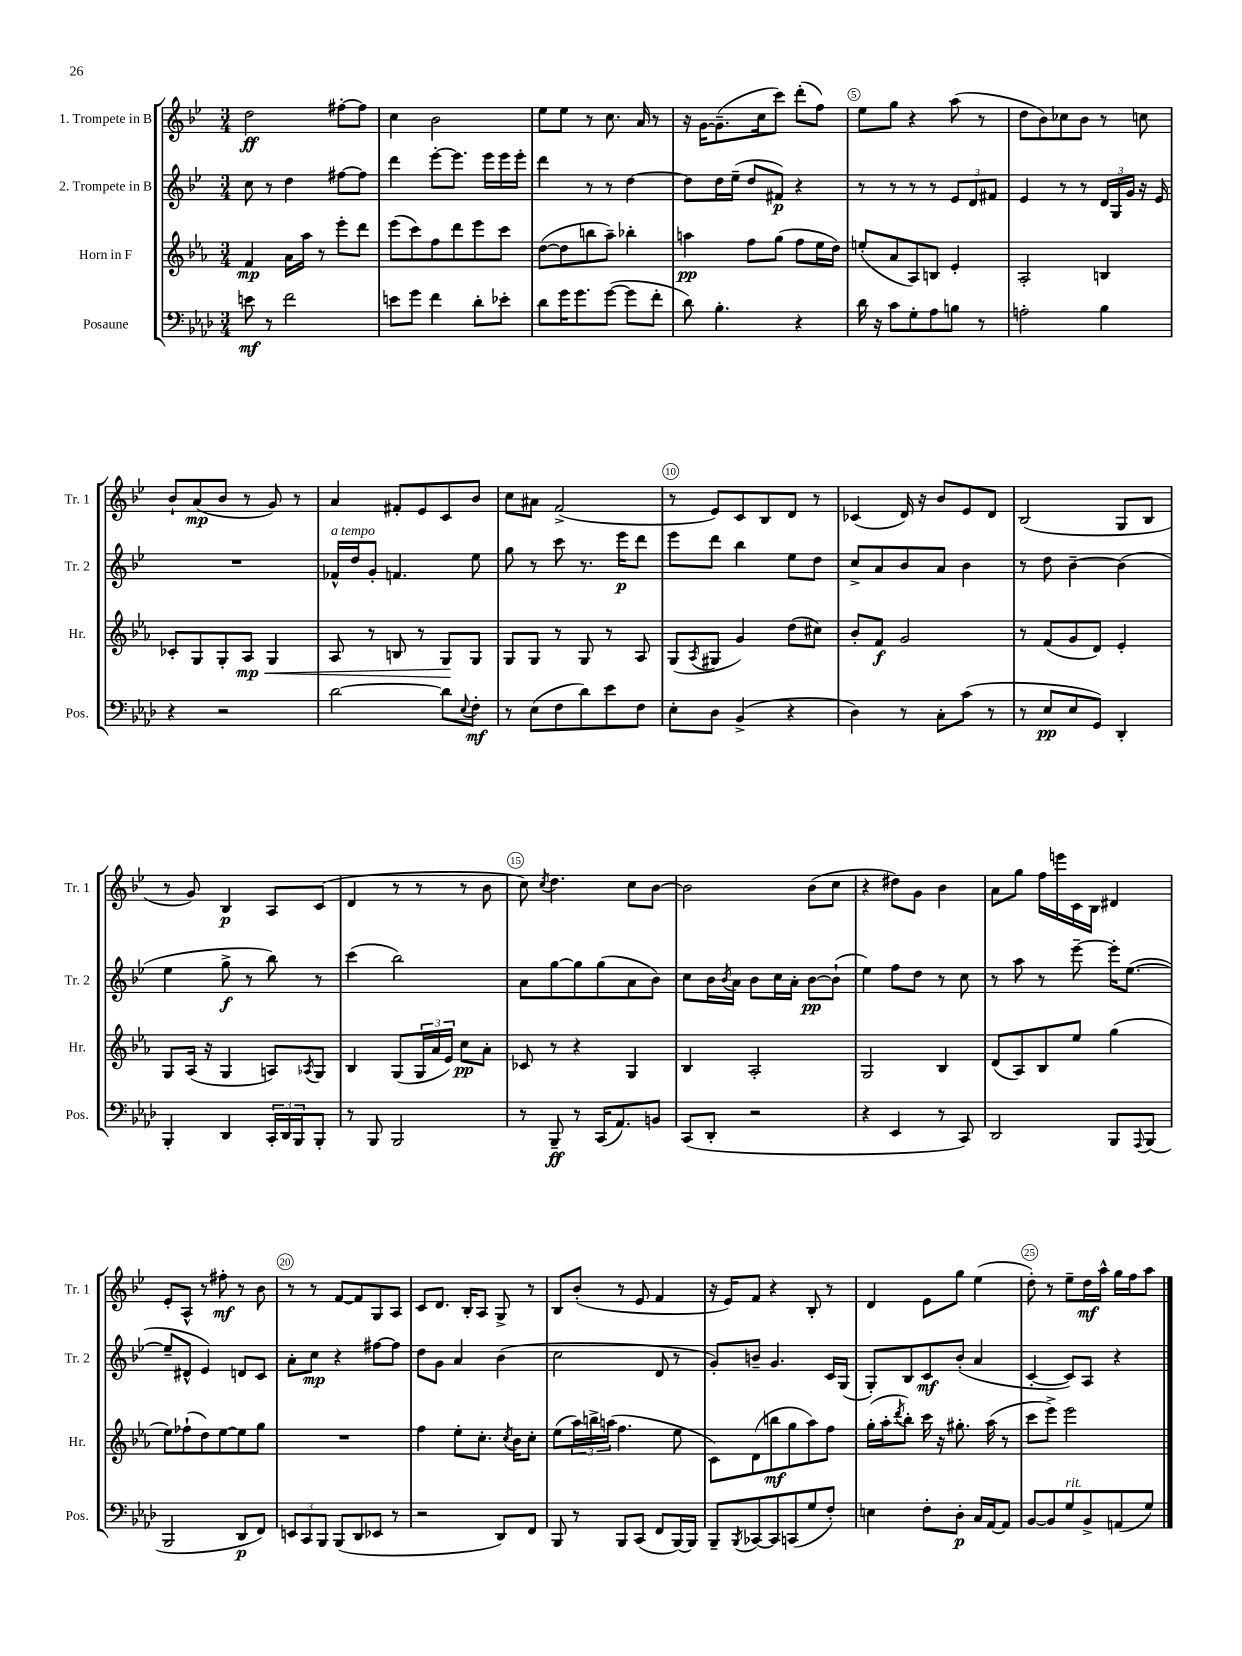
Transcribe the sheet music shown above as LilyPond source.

<<
\new StaffGroup <<
\new Staff = "s0" \with { instrumentName = "1. Trompete in B" shortInstrumentName = "Tr. 1" } {
    \clef treble \key bes \major \numericTimeSignature \time 3/4
    d''2\ff fis''8~-. fis''8 |
    c''4 bes'2 |
    ees''8 ees''8 r8 c''8. a'16 r8 |
    r16 g'16~ g'8.--( c''16 c'''8) d'''8-.( f''8) |
    ees''8 g''8 r4 a''8( r8 |
    d''8 bes'8) ces''8 bes'8 r8 c''8 |
    bes'8-! a'8\mp( bes'8 r8 g'8) r8 |
    a'4 fis'8-. ees'8 c'8 bes'8 |
    c''8 ais'8 f'2->( |
    r8 ees'8) c'8 bes8 d'8 r8 |
    ces'4( d'16) r16 bes'8 ees'8 d'8 |
    bes2( g8 bes8 |
    r8 g'8) bes4\p a8 c'8( |
    d'4 r8 r8 r8 bes'8 |
    c''8) \acciaccatura { c''8 } d''4. c''8 bes'8~ |
    bes'2 bes'8( c''8 |
    r4 dis''8) g'8 bes'4 |
    a'8 g''8 f''16 e'''16 c'16 bes16 dis'4 |
    ees'8-. a8-^ r8 fis''8-.\mf r8 bes'8 |
    r8 r8 f'8~ f'8 g8 a8 |
    c'8 d'8. bes16-. a8 g8-> r8 |
    bes8 bes'8-.( r8 ees'8 f'4 |
    r16 ees'16) f'8 r4 bes8-. r8 |
    d'4 ees'8 g''8 ees''4( |
    d''8-.) r8 ees''8-- d''16\mf a''16-^ g''16 f''16 a''8 \bar "|." |
}
\new Staff = "s1" \with { instrumentName = "2. Trompete in B" shortInstrumentName = "Tr. 2" } {
    \clef treble \key bes \major \numericTimeSignature \time 3/4
    c''8 r8 d''4 fis''8~ fis''8 |
    d'''4 ees'''8~-. ees'''8. ees'''16 ees'''16 ees'''16-. |
    d'''4 r8 r8 d''4~ |
    d''8 d''16 ees''16--( d''8 fis'8\p) r4 |
    r8 r8 r8 r8 \tuplet 3/2 { ees'8 d'8 fis'8 } |
    ees'4 r8 r8 \tuplet 3/2 { d'16 g16 g'16 } r16 ees'16 |
    R2. |
    fes'16-^^\markup { \italic "a tempo" } d''16 g'8-. f'4. ees''8 |
    g''8 r8 c'''8 r8. ees'''16\p d'''8 |
    ees'''8 d'''8 bes''4 ees''8 d''8 |
    c''8-> a'8 bes'8 a'8 bes'4 |
    r8 d''8 bes'4~-- bes'4( |
    ees''4 g''8->\f r8 bes''8) r8 |
    c'''4( bes''2) |
    a'8 g''8~ g''8 g''8( a'8 bes'8) |
    c''8 bes'16 \acciaccatura { bes'8 } a'16 bes'8 c''16 a'16-. bes'8~\pp bes'8-!( |
    ees''4) f''8 d''8 r8 c''8 |
    r8 a''8 r8 ees'''8~-- ees'''16-. ees''8.~( |
    ees''8-- dis'8-^ ees'4) d'8 c'8 |
    a'8-. c''8\mp r4 fis''8~ fis''8 |
    d''8 g'8 a'4 bes'4( |
    c''2 d'8 r8 |
    g'8-.) b'8-- g'4. c'16 g16( |
    g8-.) bes8 c'8\mf bes'8-.( a'4 |
    c'4~-. c'8) a8 r4 \bar "|." |
}
\new Staff = "s2" \with { instrumentName = "Horn in F" shortInstrumentName = "Hr." } {
    \clef treble \key ees \major \numericTimeSignature \time 3/4
    f'4\mp aes'16 aes''16 r8 ees'''8-. d'''8 |
    ees'''8( c'''8) f''8 d'''8 ees'''8 c'''8 |
    d''8~( d''8 b''8 aes''8--) bes''4-. |
    a''4\pp f''8 g''8( f''8 ees''16 d''16) |
    e''8-.( aes'8 aes8) b8 ees'4-. |
    aes2-. b4 |
    ces'8-. g8 g8-. aes8\mp\< g4 |
    aes8 r8 b8 r8 g8\! g8 |
    g8 g8 r8 g8 r8 aes8 |
    g8( \acciaccatura { aes8 } gis8 g'4) d''8( cis''8) |
    bes'8-. f'8\f g'2 |
    r8 f'8( g'8 d'8) ees'4-. |
    g8 aes16( r16 g4 a8) \acciaccatura { aes8 } g8 |
    bes4 g8( \tuplet 3/2 { g16 aes'16 ees'16) } c''8\pp aes'8-. |
    ces'8 r8 r4 g4 |
    bes4 aes2-. |
    g2 bes4 |
    d'8( aes8) bes8 ees''8 g''4( |
    ees''8) fes''8-!( d''8) ees''8~ ees''8 g''8 |
    R2. |
    f''4 ees''8-. c''8.-. \acciaccatura { c''8 } bes'16 c''8-. |
    ees''8( \tuplet 3/2 { aes''16) b''16-> a''16( } f''4. ees''8 |
    c'8) d'8( b''8\mf g''8 aes''8) f''8 |
    g''16-.( aes''16-. \acciaccatura { d'''8 } bes''8-.) c'''16 r16 gis''8.-. aes''16( r8 |
    c'''8 ees'''8->) ees'''2 \bar "|." |
}
\new Staff = "s3" \with { instrumentName = "Posaune" shortInstrumentName = "Pos." } {
    \clef bass \key aes \major \numericTimeSignature \time 3/4
    e'8\mf r8 f'2 |
    e'8 g'8 f'4 des'8-. ees'8-. |
    des'8 g'16 g'8. g'8~( g'8 f'8-. |
    des'8) bes4.-. r4 |
    des'16 r16 c'8 g8-. aes8 b8 r8 |
    a2-. bes4 |
    r4 r2 |
    des'2~ des'8 \appoggiatura { ees8 } f8-.\mf |
    r8 ees8( f8 des'8) ees'8 f8 |
    ees8-. des8 bes,4->( r4 |
    des4) r8 c8-. c'8( r8 |
    r8 ees8\pp ees8 g,8) des,4-. |
    bes,,4-. des,4 \tuplet 3/2 { c,16-. des,16 bes,,16 } bes,,8-. |
    r8 bes,,8 bes,,2 |
    r8 bes,,8--\ff r8 c,16( aes,8.) b,8 |
    c,8( des,8-. r2 |
    r4 ees,4 r8 c,8) |
    des,2 bes,,8 \appoggiatura { aes,,8 } bes,,8( |
    bes,,2 des,8\p f,8) |
    \tuplet 3/2 { e,8 c,8 bes,,8 } bes,,8( des,8 ees,8 r8 |
    r2 des,8) f,8 |
    bes,,8 r8 bes,,8 c,8( f,8 bes,,16~) bes,,16 |
    bes,,8-- \acciaccatura { bes,,8 } ces,8~ ces,8 c,8( g8 f8-.) |
    e4 f8-. des8-.\p c16 aes,16~ aes,8 |
    bes,8~ bes,8 g8^\markup { \italic "rit." } bes,8-> a,8( g8) \bar "|." |
}
>>
>>
\layout { \context { \Score \override BarNumber.break-visibility = ##(#f #t #t) barNumberVisibility = #(every-nth-bar-number-visible 5) \override BarNumber.stencil = #(make-stencil-circler 0.1 0.3 ly:text-interface::print) } }
